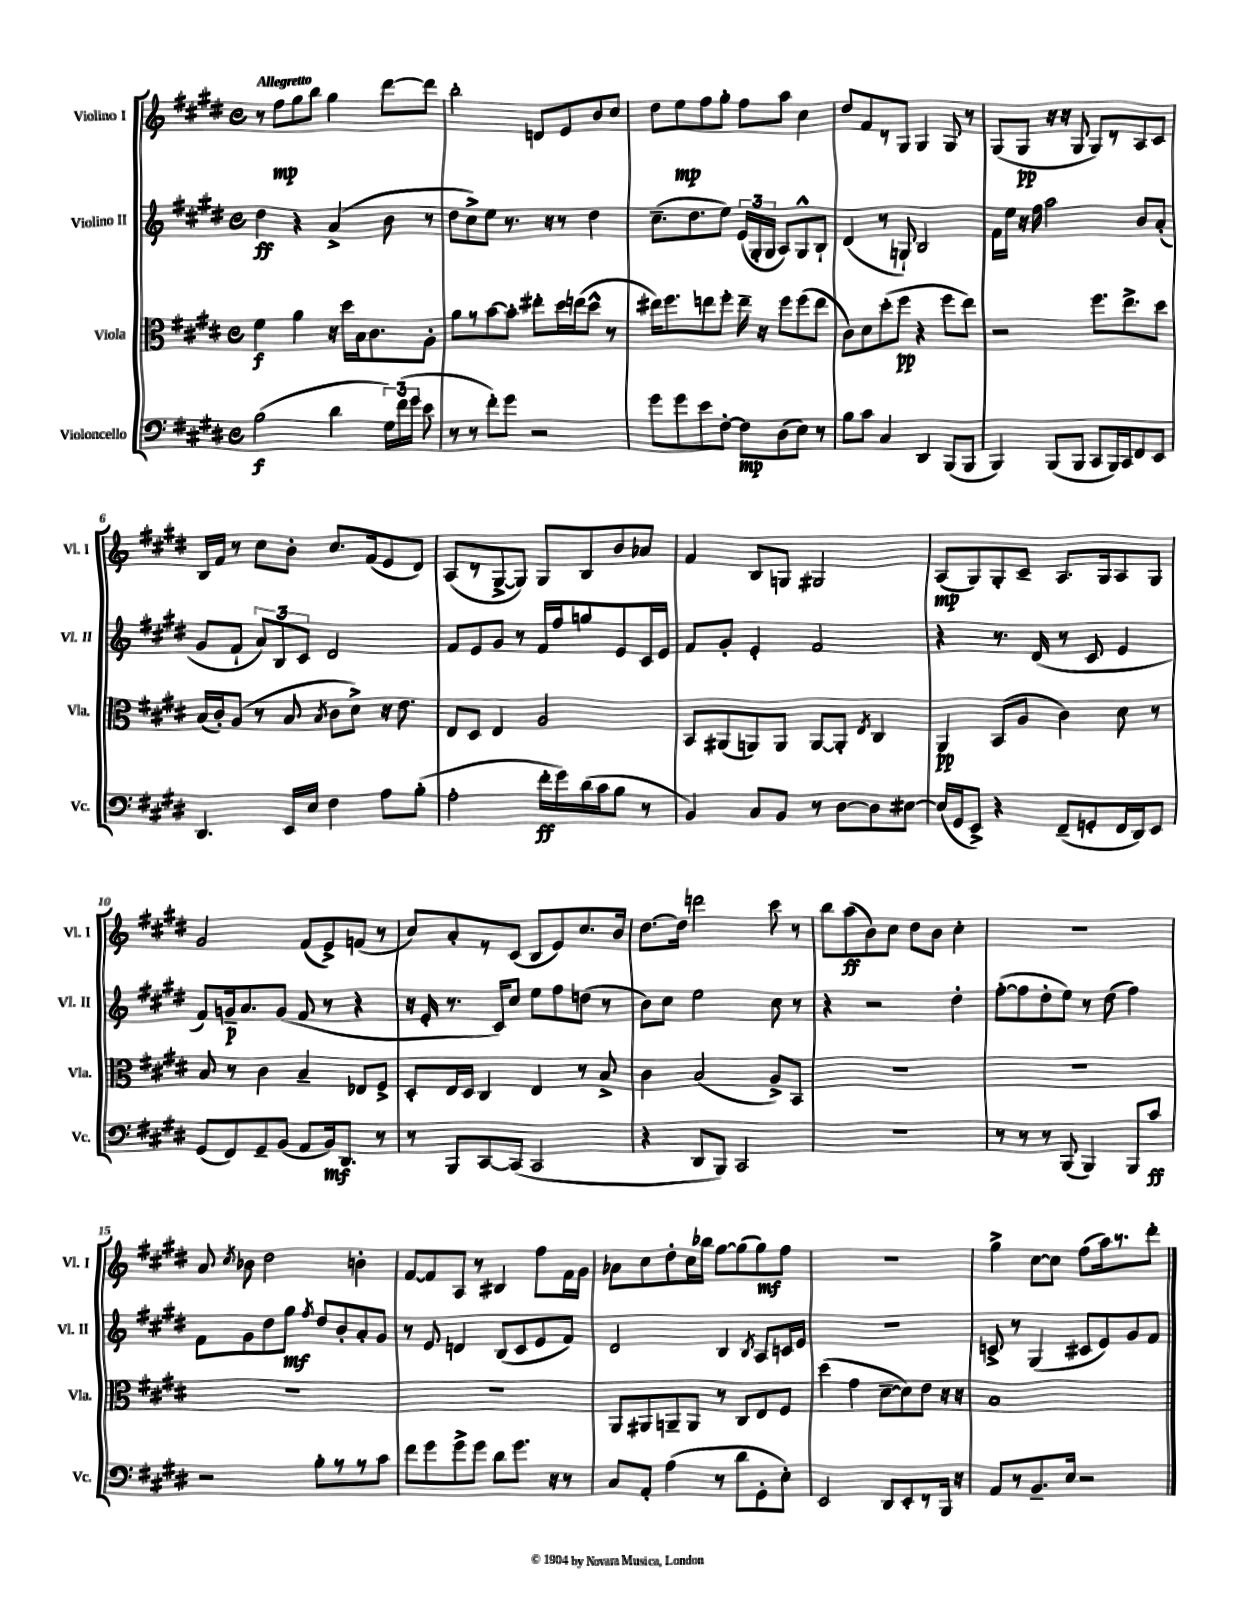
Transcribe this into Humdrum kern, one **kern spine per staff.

**kern	**dynam	**kern	**dynam	**kern	**dynam	**kern	**dynam
*part4	*part4	*part3	*part3	*part2	*part2	*part1	*part1
*staff4	*staff4	*staff3	*staff3	*staff2	*staff2	*staff1	*staff1
*I"Violoncello	*	*I"Viola	*	*I"Violino II	*	*I"Violino I	*
*I'Vc.	*	*I'Vla.	*	*I'Vl. II	*	*I'Vl. I	*
*clefF4	*	*clefC3	*	*clefG2	*	*clefG2	*
*k[f#c#g#d#]	*	*k[f#c#g#d#]	*	*k[f#c#g#d#]	*	*k[f#c#g#d#]	*
*M4/4	*	*M4/4	*	*M4/4	*	*M4/4	*
*met(c)	*	*met(c)	*	*met(c)	*	*met(c)	*
=1	=1	=1	=1	=1	=1	=1	=1
!	!	!	!	!	!	!LO:TX:a:B:t=Allegretto	!
(2B\	f	4f#\	f	4dd#\	ff	8r	.
.	.	.	.	.	.	8ff#\L	mp
.	.	4a\	.	4r	.	8gg#\	.
.	.	.	.	.	.	8bb\J	.
4d#\	.	16r	.	(4a^/	.	4gg#\	.
.	.	16dd#\LL	.	.	.	.	.
.	.	16B\J	.	.	.	.	.
.	.	8.c#\	.	.	.	.	.
24G#\LL)	.	.	.	8b\	.	[8ddd#\L	.
(24f#\	.	.	.	.	.	.	.
24g#\JJ	.	.	.	.	.	.	.
8e\	.	8A'\J	.	8r	.	8ddd#\J]	.
=2	=2	=2	=2	=2	=2	=2	=2
8r	.	8a\L	.	8dd#\L	.	2bb'\	.
8r	.	8r	.	8cc#^\)	.	.	.
8f#'\L)	.	[8b\	.	8ee\J	.	.	.
8g#\J	.	8b'\J]	.	8.r	.	.	.
2r	.	8ee#X'\L	.	.	.	8dn/L	.
.	.	.	.	16r	.	.	.
.	.	16dd#\L	.	8r	.	8e/	.
.	.	(16een\J	.	.	.	.	.
.	.	8dd#^^\J	.	4dd#\	.	8b/	.
.	.	8r	.	.	.	8cc#/J	.
=3	=3	=3	=3	=3	=3	=3	=3
8g#\L	.	16ee#X\KL)	.	(8.cc#~\L	.	8dd#\L	.
.	.	8.ff#\	.	.	.	.	.
8g#\	.	.	.	.	.	8ee\	mp
.	.	.	.	8.dd#\	.	.	.
8e\	.	8een\	.	.	.	8ff#\	.
[8F#'\J	.	8ff#'\J	.	8ee\J)	.	8gg#'\J	.
8F#\L]	mp	16ee~\	.	(24e/LL	.	8ff#\L	.
.	.	.	.	24G#'/	.	.	.
.	.	16r	.	.	.	.	.
.	.	.	.	24G#/JJ	.	.	.
(8D#\	.	8ff#\L	.	8A/L)	.	8aa\J	.
8E\J)	.	(8ff#\	.	8G#^^/	.	4cc#\	.
8r	.	8ee\J	.	8B`/J	.	.	.
=4	=4	=4	=4	=4	=4	=4	=4
8B\L	.	8c#\L)	.	(4d#/	.	8dd#/L	.
8c#\J	.	8d#\	.	.	.	8f#/	.
4C#/	.	(8dd#'\	.	8r	.	8r	.
.	.	8ff#\J	pp	8Gn`/)	.	8G#/J	.
4DD#/	.	4r	.	2B/	.	4G#/	.
(8BBB/L	.	8ff#\L	.	.	.	8G#/	.
8BBB/J	.	8ee\J)	.	.	.	8r	.
=5	=5	=5	=5	=5	=5	=5	=5
4BBB/)	.	2r	.	16f#\LL	.	(8G#/L	.
.	.	.	.	16ee\JJ	.	.	.
.	.	.	.	16r	.	8G#/J	pp
.	.	.	.	16ff#\	.	.	.
(8BBB/L	.	.	.	2aa\	.	16r	.
.	.	.	.	.	.	16r	.
8BBB/J	.	.	.	.	.	8G#/	.
8CC#/L	.	8.ff#\L	.	.	.	8G#/L)	.
16BBB/L)	.	.	.	.	.	8r	.
16CC#/J	.	8.ee^\	.	.	.	.	.
8FF#/	.	.	.	8b/L	.	8A/	.
8EE/J	.	8dd#\J	.	(8a'/J	.	8c#/J	.
!!LO:LB:g=z
=6	=6	=6	=6	=6	=6	=6	=6
4.DD#/	.	(16B/LL	.	8g#/L	.	16B/LL	.
.	.	16c#'/J)	.	.	.	16f#/JJ	.
.	.	(8A/J	.	8f#`/J	.	8r	.
.	.	8r	.	12a/L)	.	8cc#\L	.
.	.	.	.	12B/	.	.	.
16EE/LL	.	8B/	.	.	.	8b'\J	.
.	.	.	.	12c#/J	.	.	.
16E/JJ	.	.	.	.	.	.	.
.	.	8qB/	.	.	.	.	.
4F#\	.	8c#\L	.	2d#/	.	8.cc#/L	.
.	.	8d#^\J)	.	.	.	.	.
.	.	.	.	.	.	(16f#/k	.
8A\L	.	16r	.	.	.	8e/	.
.	.	8.e\	.	.	.	.	.
(8B'\J	.	.	.	.	.	8d#/J)	.
=7	=7	=7	=7	=7	=7	=7	=7
2A'\	.	8E/L	.	8f#/L	.	(8A/L	.
.	.	8D#/J	.	8e/	.	8r	.
.	.	4E/	.	8g#/J	.	[8G#^/	.
.	.	.	.	8r	.	8G#/J])	.
16f#'\LL	ff	2A/	.	16f#/LL	.	8G#/L	.
16g#\)	.	.	.	16ff#/J	.	.	.
(16d#\	.	.	.	8ggn/	.	8B/	.
16c#\J	.	.	.	.	.	.	.
8B\J	.	.	.	8e/	.	8b/	.
8r	.	.	.	16c#/L	.	8a-X/J	.
.	.	.	.	16e/JJ	.	.	.
=8	=8	=8	=8	=8	=8	=8	=8
4BB/)	.	8BB/L	.	8f#/L	.	4f#/	.
.	.	(8AA#X/	.	8g#'/J	.	.	.
8C#/L	.	8AAn/)	.	4e'/	.	8B/L	.
8BB/J	.	8AA/J	.	.	.	8Gn/J	.
8r	.	[8AA/L	.	2f#/	.	2G#X/	.
[8D#\L	.	8AA'/J]	.	.	.	.	.
.	.	8qE/	.	.	.	.	.
8D#\]	.	4C#/	.	.	.	.	.
[8E#X\J	.	.	.	.	.	.	.
=9	=9	=9	=9	=9	=9	=9	=9
(16E#/LL]	.	4AA/	pp	4r	.	(8A/L	mp
16GG#/J	.	.	.	.	.	.	.
8EE^/J)	.	.	.	.	.	8G#/)	.
4r	.	(8BB/L	.	8.r	.	8G#'/	.
.	.	8A/J	.	.	.	8c#~/J	.
.	.	.	.	(16d#/	.	.	.
(8FF#~/L	.	4c#\)	.	8r	.	8.A/L	.
8GGn'/	.	.	.	8c#/	.	.	.
.	.	.	.	.	.	16G#/k	.
16FF#/L	.	8d#\	.	4e/	.	8A/	.
16DD#/J)	.	.	.	.	.	.	.
8EE/J	.	8r	.	.	.	8G#/J	.
!!LO:LB:g=z
=10	=10	=10	=10	=10	=10	=10	=10
(8GG#/L	.	8B/	.	8f#/L)	.	2g#/	.
8FF#/)	.	8r	.	16gn~/k	p	.	.
.	.	.	.	8.a/	.	.	.
8GG#~/	.	4c#\	.	.	.	.	.
(8BB/J	.	.	.	(8g/J	.	.	.
8AA/L	.	4B~/	.	8f#/	.	(8f#/L	.
16BB/k)	mf	.	.	8r	.	8e^/)	.
8.DD#/J	.	.	.	.	.	.	.
.	.	8E-X/L	.	4r	.	(8fn/J	.
8r	.	8F#^/J	.	.	.	8r	.
=11	=11	=11	=11	=11	=11	=11	=11
8r	.	8D#'/L	.	16r	.	8cc#/L)	.
.	.	.	.	16e'/	.	.	.
8BBB/L	.	16E/L	.	8.r	.	8a'/	.
.	.	16D#/JJ	.	.	.	.	.
[8CC#/	.	4C#/	.	.	.	8r	.
.	.	.	.	16c#/KL)	.	.	.
(8CC#/J]	.	.	.	8cc#/J	.	(8c#/J	.
2CC#/	.	4E/	.	8ee\L	.	8B/L	.
.	.	.	.	8ff#\	.	8e/)	.
.	.	8r	.	(8ddn\J	.	8.cc#/	.
.	.	8B^/	.	8r	.	.	.
.	.	.	.	.	.	16b/Jk	.
=12	=12	=12	=12	=12	=12	=12	=12
4r	.	4c#\	.	8b\L)	.	[8.dd#\L	.
.	.	.	.	8cc#\J	.	.	.
.	.	.	.	.	.	16dd#\Jk]	.
8DD#/L	.	(2B/	.	2ee\	.	2dddn\	.
8BBB/J)	.	.	.	.	.	.	.
2CC#/	.	.	.	.	.	.	.
.	.	8A^/L)	.	8cc#\	.	8ccc#\	.
.	.	8BB/J	.	8r	.	8r	.
=13	=13	=13	=13	=13	=13	=13	=13
1r	.	1r	.	4r	.	8bb\L	.
.	.	.	.	.	.	(8aa\	ff
.	.	.	.	2r	.	8b\)	.
.	.	.	.	.	.	8cc#\J	.
.	.	.	.	.	.	8dd#\L	.
.	.	.	.	.	.	8b\J	.
.	.	.	.	4dd#'\	.	4cc#'\	.
=14	=14	=14	=14	=14	=14	=14	=14
8r	.	1r	.	([8ff#'\L	.	1r	.
8r	.	.	.	8ff#\]	.	.	.
8r	.	.	.	8dd#'\	.	.	.
(8BBB/	.	.	.	8ee\J)	.	.	.
4BBB/)	.	.	.	8r	.	.	.
.	.	.	.	(8dd#\	.	.	.
8BBB/L	.	.	.	4ff#\)	.	.	.
8c#/J	ff	.	.	.	.	.	.
!!LO:LB:g=z
=15	=15	=15	=15	=15	=15	=15	=15
2r	.	1r	.	8f#\L	.	8a/	.
.	.	.	.	.	.	8qcc#/	.
.	.	.	.	8g#\	.	8b-X\	.
.	.	.	.	8dd#\	.	2dd#\	.
.	.	.	.	8gg#\J	mf	.	.
.	.	.	.	8qff#/	.	.	.
8B'\L	.	.	.	8dd#/L	.	.	.
8r	.	.	.	8b'/	.	.	.
8r	.	.	.	8a'/	.	4bn'\	.
8c#\J	.	.	.	8g#/J	.	.	.
=16	=16	=16	=16	=16	=16	=16	=16
8f#\L	.	1r	.	8r	.	[8f#/L	.
8g#\	.	.	.	8e/	.	8f#/]	.
8g#^\	.	.	.	4dn/	.	8A/J	.
8g#\J	.	.	.	.	.	8r	.
8d#\L	.	.	.	(8B/L	.	4B#X/	.
8.g#\J	.	.	.	8c#/	.	.	.
.	.	.	.	8e/	.	8ff#\L	.
16r	.	.	.	.	.	.	.
8r	.	.	.	8f#/J)	.	16f#\L	.
.	.	.	.	.	.	16g#\JJ	.
=17	=17	=17	=17	=17	=17	=17	=17
8C#/L	.	8AA/L	.	2d#/	.	8a-X\L	.
8AA'/J	.	8AA#X/	.	.	.	8cc#\	.
(4A\	.	8AAn~/	.	.	.	8dd#'\	.
.	.	8AA/J	.	.	.	16cc#\L	.
.	.	.	.	.	.	16bb-X\JJ	.
8r	.	8r	.	4B/	.	[8gg#\L	.
8d#\L	.	8C#/L	.	.	.	(8gg#\]	.
.	.	.	.	8qB/	.	.	.
8GG#'\	.	8E/	.	8A/L	.	8gg#\)	mf
8E'\J)	.	8F#/J	.	16cn/L	.	8ff#\J	.
.	.	.	.	16e/JJ	.	.	.
=18	=18	=18	=18	=18	=18	=18	=18
2EE/	.	(4dd#\	.	1r	.	1r	.
.	.	4g#\	.	.	.	.	.
8DD#/L	.	[8d#~\L	.	.	.	.	.
8EE'/	.	8d#\])	.	.	.	.	.
8r	.	8e\J	.	.	.	.	.
16BBB/Jk	.	16r	.	.	.	.	.
16r	.	16r	.	.	.	.	.
=19	=19	=19	=19	=19	=19	=19	=19
8AA/L	.	1B	.	8cn^/	.	4gg#^\	.
8r	.	.	.	8r	.	.	.
8.BB~/	.	.	.	(4G#/	.	[8cc#\L	.
.	.	.	.	.	.	8cc#\J]	.
16E/Jk	.	.	.	.	.	.	.
2r	.	.	.	8c#X/L	.	(8ff#\L	.
.	.	.	.	8e/)	.	16aa\k)	.
.	.	.	.	.	.	8.r	.
.	.	.	.	8g#/	.	.	.
.	.	.	.	8f#/J	.	8ddd#'\J	.
==	==	==	==	==	==	==	==
*-	*-	*-	*-	*-	*-	*-	*-
